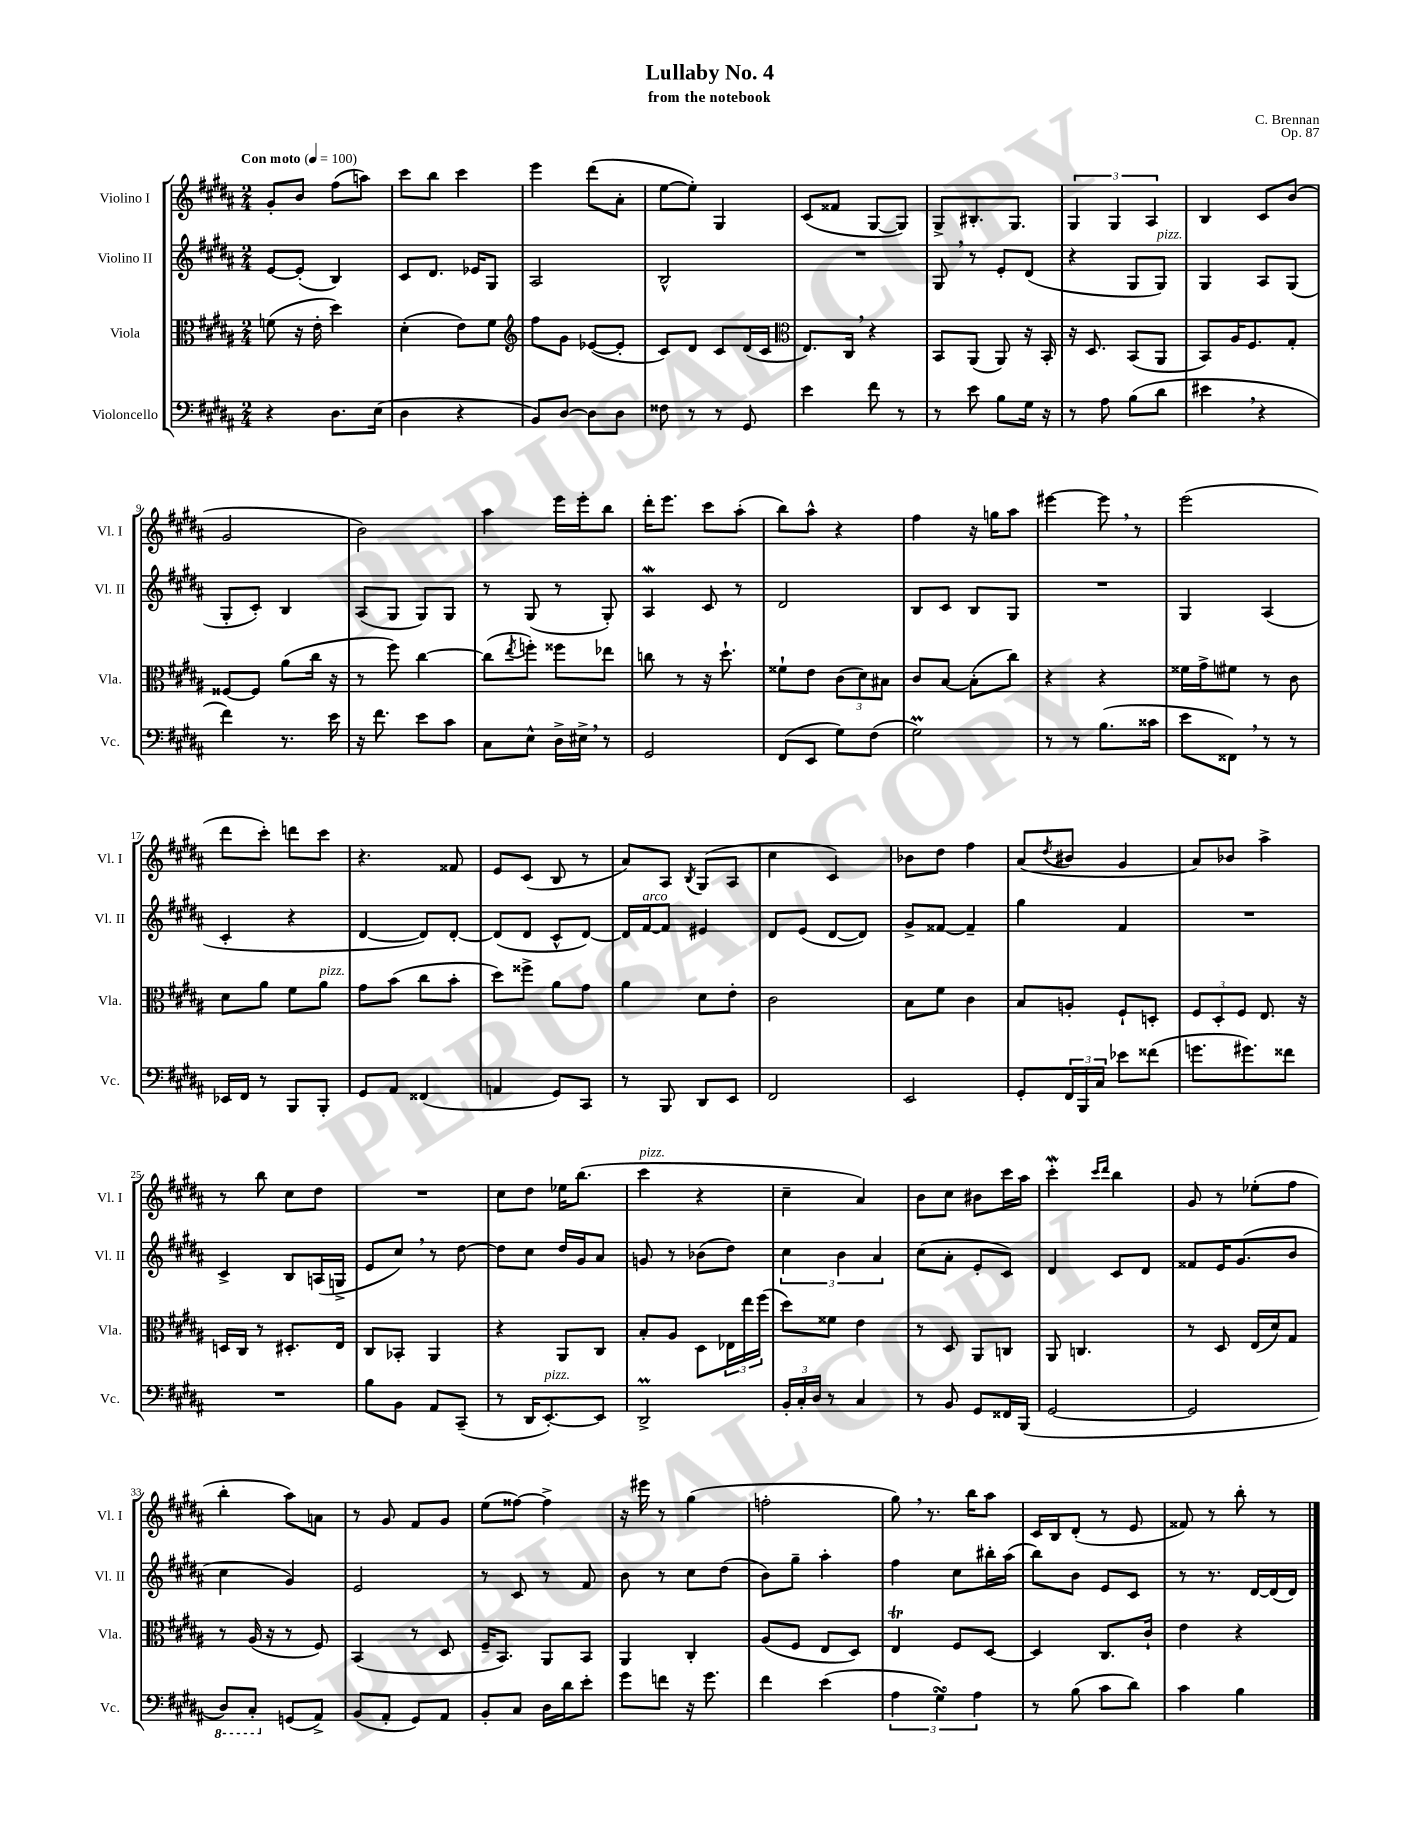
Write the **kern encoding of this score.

**kern	**kern	**kern	**kern
*staff4	*staff3	*staff2	*staff1
*clefF4	*clefC3	*clefG2	*clefG2
*k[f#c#g#d#a#]	*k[f#c#g#d#a#]	*k[f#c#g#d#a#]	*k[f#c#g#d#a#]
*M2/4	*M2/4	*M2/4	*M2/4
*MM100	*MM100	*MM100	*MM100
4r	(8f\	[8e/L	8g#'/L
.	16r	(8e'/]J	8b/J
.	16e'\	.	.
8.D#\L	4dd#\)	4B/)	(8ff#\L
.	.	.	8aa\J)
(16E\Jk	.	.	.
=	=	=	=
4D#\	(4d#'\	8c#/L	8ccc#\L
.	.	8.d#/J	8bb\J
4r	8e\L)	.	4ccc#\
.	.	16e-/LK	.
.	8f#\J	8G#/J	.
=	=	=	=
*	*clefG2	*	*
8BB/L)	8ff#\L	2A#/	4eee\
[8D#/J	8g#\J	.	.
8D#\]L	([8e-/L	.	(8ddd#\L
8D#\J	8e-'/]J	.	8a#'\J
=	=	=	=
8F##\	8c#/L)	2B^^/	[8ee\L
8r	8d#/J	.	8ee'\]J)
8r	8c#/L	.	4G#/
8GG#/	(16d#/L	.	.
.	16c#/JJ	.	.
=	=	=	=
*	*clefC3	*	*
4e\	8.E/L)	2r	(8c#/L
.	.	.	8f##/J
.	16C#/Jk	.	.
8f#\	4r	.	[8G#/L
8r	.	.	8G#/]J)
=	=	=	=
8r	8BB/L	8G#/	8G#^/L
8e\	(8AA#/J	8r	8.B#'/
8B\L	8AA#/)	8e'/L	.
.	.	.	8.G#/J
16G#\Jk	16r	(8d#/J	.
16r	16BB'/	.	.
=	=	=	=
8r	16r	4r	6G#/
.	8.D#/	.	.
8A#\	.	.	.
.	.	.	6G#/
(8B\L	(8BB/L	8G#/L	.
.	.	.	6A#/
8d#\J	8AA#/J	8G#/J)	.
=	=	=	=
4e#\	8BB/L)	4G#/	4B/
.	16A#/K	.	.
.	8.F#/	.	.
4r	.	8A#/L	8c#/L
.	8G#'/J	(8G#/J	(8b/J
=	=	=	=
4f#\)	[8F##/L	8G#'/L	2g#/
.	8F##/]J	8c#'/J)	.
8.r	(8a#\L	4B/	.
.	16cc#\Jk	.	.
16e\	16r	.	.
=	=	=	=
16r	8r	(8A#/L	2b\)
8.f#\	.	.	.
.	8ff#\)	8G#/J	.
8e\L	[4cc#\	8G#/L)	.
8c#\J	.	8G#/J	.
=	=	=	=
8C#\L	(8cc#\]L	8r	4aa#\
.	8qee/	.	.
8E^^\J	8ff'\J)	(8G#/	.
16D#^\LL	8ff##\L	8r	16eee\LL
16E#^\JJ	.	.	16eee'\J
8r	8ee-\J	8G#'/)	8bb\J
=	=	=	=
2GG#/	8cc\	4A#/	16ddd#'\LK
.	.	.	8.eee\J
.	8r	.	.
.	16r	8c#/	8ccc#\L
.	8.dd#`\	.	.
.	.	8r	(8aa#'\J
=	=	=	=
(8FF#/L	8f##`\L	2d#/	8bb\L)
8EE/J	8e\J	.	8aa#^^\J
8G#\L)	(12c#\L	.	4r
.	12d#\)	.	.
(8F#\J	.	.	.
.	12B#\J	.	.
=	=	=	=
2G#\)	8c#/L	8B/L	4ff#\
.	[8B/J	8c#/J	.
.	(8B'\]L	8B/L	16r
.	.	.	16gg\LK
.	8cc#\J)	8G#/J	8aa#\J
=	=	=	=
8r	4r	2r	[4eee#\
8r	.	.	.
(8.B\L	4r	.	8eee#\]
.	.	.	8r
16c##\Jk	.	.	.
=	=	=	=
8e\L	16f##\LL	4G#/	(2eee\
.	16g#^\J	.	.
8FF##\J)	8f#\J	.	.
8r	8r	(4A#/	.
8r	8c#\	.	.
=	=	=	=
16EE-/LL	8d#\L	4c#'/	8ddd#\L
16FF#/JJ	.	.	.
8r	8a#\J	.	8ccc#'\J)
8BBB/L	8f#\L	4r	8ddd\L
8BBB'/J	8a#\J	.	8ccc#\J
=	=	=	=
8GG#/L	8g#\L	[4d#/	4.r
8AA#/J	(8b\J	.	.
(4FF##/	8cc#\L	8d#/]L)	.
.	8b'\J	[8d#'/J	8f##/
=	=	=	=
4AA/	8dd#\L)	(8d#/]L	8e/L
.	8ff##^\J	8d#/J	(8c#/J
8GG#/L)	8a#\L	8c#^^/L	8B/
8CC#/J	8g#\J	[8d#/J)	8r
=	=	=	=
8r	4a#\	16d#/]LL	8a#/L)
.	.	[16f#/J	.
8BBB/	.	8f#/]J	8A#/J
.	.	.	8qB/
8DD#/L	8d#\L	4e#/	(8G#/L
8EE/J	8e'\J	.	8A#/J
=	=	=	=
2FF#/	2c#\	8d#/L	4cc#\
.	.	(8e/J	.
.	.	[8d#/L	4c#/)
.	.	8d#/]J)	.
=	=	=	=
2EE/	8B\L	8g#^/L	8b-\L
.	8f#\J	[8f##/J	8dd#\J
.	4c#\	4f##~/]	4ff#\
=	=	=	=
8GG#'/L	8B/L	4gg#\	(8a#/L
.	.	.	8qdd#/
24FF#/L	8A'/J	.	8b#/J
24BBB/	.	.	.
24C#/JJ	.	.	.
8e-\L	8F#`/L	4f#/	4g#/
(8f##\J	8D'/J	.	.
=	=	=	=
8.g\L	12F#/L	2r	8a#/L)
.	12D#'/	.	.
.	.	.	8b-/J
.	12F#/J	.	.
8.g#\)	.	.	.
.	8.E/	.	4aa#^\
8f##\J	.	.	.
.	16r	.	.
=	=	=	=
2r	16D/LL	4c#^/	8r
.	16C#/JJ	.	.
.	8r	.	8bb\
.	8.D#'/L	8B/L	8cc#\L
.	.	(16A/L	8dd#\J
.	16E/Jk	16G^/JJ	.
=	=	=	=
8B\L	8C#/L	8e/L	2r
8BB\J	8BB-'/J	8cc#/J)	.
8AA#/L	4AA#/	8r	.
(8CC#~/J	.	[8dd#\	.
=	=	=	=
8r	4r	8dd#\]L	8cc#\L
16DD#/LK	.	8cc#\J	8dd#\J
[8.EE'/)	.	.	.
.	8AA#/L	16dd#/LL	16ee-\LK
.	.	16g#/J	(8.bb\J
8EE/]J	8C#/J	8a#/J	.
=	=	=	=
2DD#^/	8B'/L	8g/	4ccc#\
.	8A#/J	8r	.
.	8D#\L	(8b-\L	4r
.	24E-\L	8dd#\J)	.
.	24ee\	.	.
.	(24ff#\JJ	.	.
=	=	=	=
24BB'/LL	8dd#\L)	6cc#\	4cc#~\
24C#'/	.	.	.
24D#/JJ	.	.	.
8r	8f##\J	.	.
.	.	6b\	.
4C#/	4e\	.	4a#/)
.	.	6a#/	.
=	=	=	=
8r	8r	(8cc#\L	8b\L
8BB/	8D#/	8a#'\J	8cc#\J
8GG#/L	8AA#/L	8e'/L	8b#\L
16FF##/L	8C/J	8c#/J)	16ccc#\L
(16BBB/JJ	.	.	16aa#\JJ
=	=	=	=
[2GG#/	8AA#/	4d#/	4ccc#'\
.	4.C/	.	.
.	.	.	16qqccc#/LL
.	.	.	16qqddd#/JJ
.	.	8c#/L	4bb\
.	.	8d#/J	.
=	=	=	=
2GG#/]	8r	8f##/L	8g#/
.	8D#/	16e/K	8r
.	.	(8.g#/	.
.	(16E/LL	.	(8ee-'\L
.	16d#/J)	.	.
.	8G#/J	8b/J	8ff#\J
=	=	=	=
8DD#/L)	8r	4cc#\	4bb'\
8CC#'/J	(16A#/	.	.
.	16r	.	.
(8GG/L	8r	4g#/)	8aa#\L)
8AA#^/J)	8F#/)	.	8a\J
=	=	=	=
(8BB/L	(4BB/	2e/	8r
8AA#'/J	.	.	8g#/
8GG#/L)	8r	.	8f#/L
8AA#/J	8D#/	.	8g#/J
=	=	=	=
8BB'/L	16F#~/LK	8r	(8ee\L
.	8.BB/J)	.	.
8C#/J	.	8c#/	[8ff##\J)
16D#\LL	8AA#/L	8r	4ff##^\]
16d#\J	.	.	.
8e'\J	8BB/J	8f#/	.
=	=	=	=
8g#\L	4AA#/	8b\	16r
.	.	.	16eee#\
8f\J	.	8r	8r
16r	4C#'/	8cc#\L	(4gg#\
8.g#\	.	.	.
.	.	(8dd#\J	.
=	=	=	=
4f#\	(8A#/L	8b\L)	2ff'\
.	8F#/J	8gg#~\J	.
(4e\	8E/L	4aa#'\	.
.	8D#/J)	.	.
=	=	=	=
6A#\	4E/	4ff#\	8gg#\)
.	.	.	8.r
6G#\)	.	.	.
.	8F#/L	8cc#\L	.
.	.	.	16bb\LK
6A#\	.	.	.
.	[8D#/J	16bb#'\L	8aa#\J
.	.	(16aa#\JJ	.
=	=	=	=
8r	4D#/]	8bb\L)	16c#/LL
.	.	.	16B/J
(8B\	.	8b\J	(8d#'/J
8c#\L	8.C#/L	8e/L	8r
8d#\J)	.	8c#/J	8e/
.	16c#`/Jk	.	.
=	=	=	=
4c#\	4e\	8r	8f##/)
.	.	8.r	8r
4B\	4r	.	8bb'\
.	.	[16d#/LL	.
.	.	(16d#/]	8r
.	.	16d#/JJ)	.
==	==	==	==
*-	*-	*-	*-
